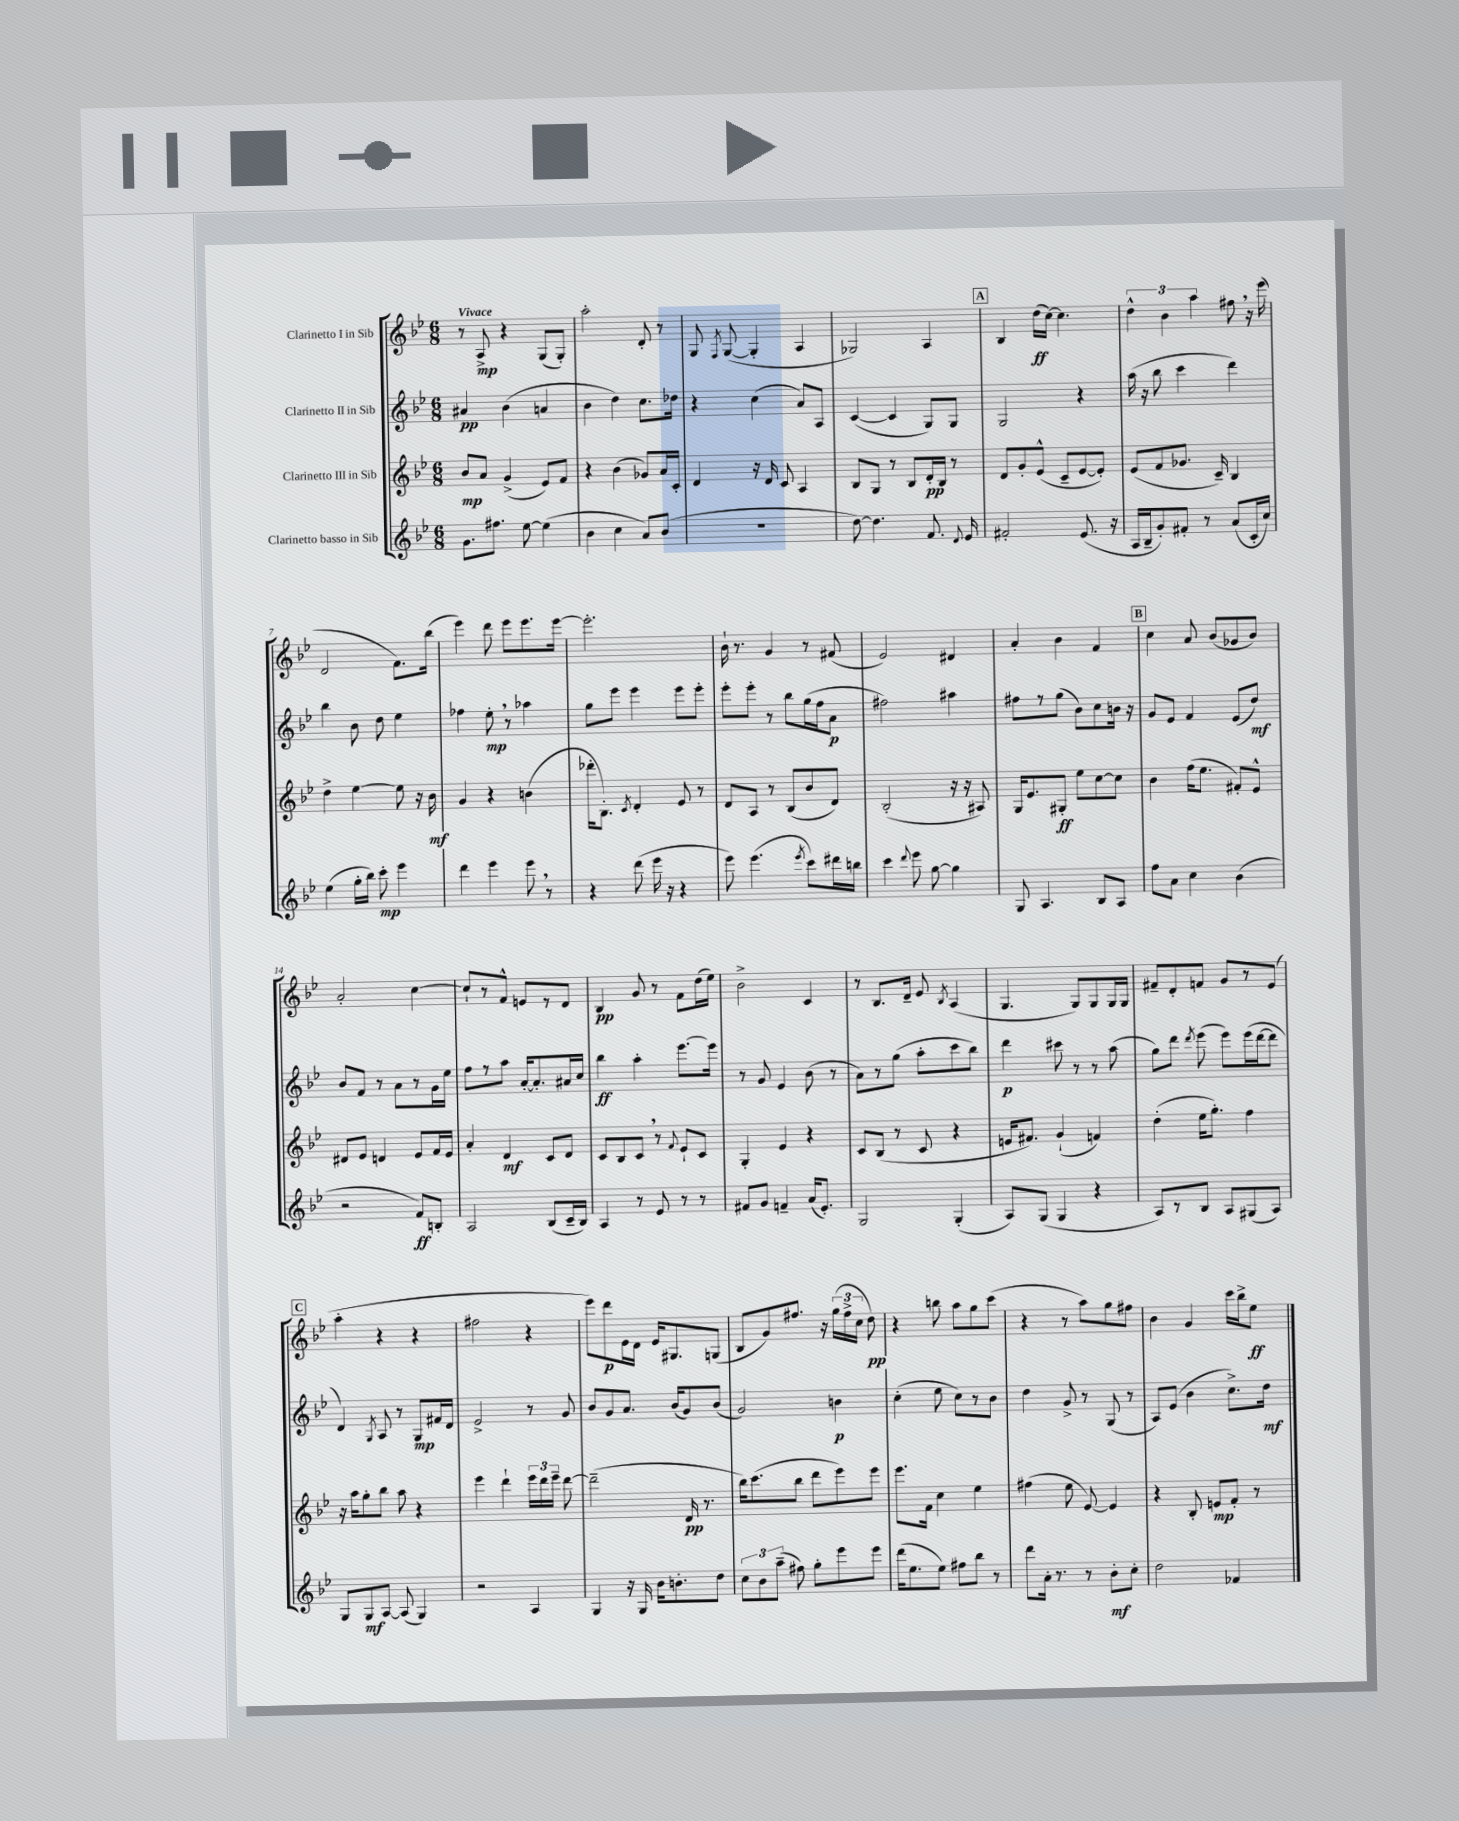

**kern	**kern	**kern	**kern
*staff4	*staff3	*staff2	*staff1
*clefG2	*clefG2	*clefG2	*clefG2
*k[b-e-]	*k[b-e-]	*k[b-e-]	*k[b-e-]
*M6/8	*M6/8	*M6/8	*M6/8
8.g\L	8b-/L	4a#/	8r
.	8a/J	.	8A^/
8.ff#\J	.	.	.
.	(4g^/	(4b-\	4r
[8ee-\	.	.	.
(4ee-\]	8e-/L)	4a/	(8G/L
.	8f/J	.	8G'/J)
=	=	=	=
4b-\	4r	4b-\	2aa'\
4cc\	(4b-\	4dd\)	.
8a/L)	8g-/L)	8.cc\L	8d'/
(8b-/J	16a/L	.	8r
.	16c'/JJ	16dd-\Jk	.
=	=	=	=
2.r	4d/	4r	8G/
.	.	.	8qF/
.	.	.	([8G/
.	16r	(4cc\	4G'/]
.	16d/	.	.
.	8c/	.	.
.	4A/	8a/L)	4A/
.	.	8A/J	.
=	=	=	=
[8dd\)	8B-/L	([4c/	2G-/)
4.dd\]	8G/J	.	.
.	8r	4c/]	.
.	8B-/L	.	.
8.f/	16d'/L	8G/L)	4A/
.	16B-/JJ	.	.
.	8r	8G/J	.
8qqd/	.	.	.
16e-/	.	.	.
=	=	=	=
2f#'/	8d/L	2G/	4B-/
.	8g'/	.	.
.	(8e-^^/J	.	(16dd\LL
.	.	.	[16cc\JJ)
.	8c~/L	.	4.cc\]
(8.e-/	[8e-/	4r	.
.	8e-'/]J)	.	.
16r	.	.	.
=	=	=	=
16A/LL	(8e-/L	(16aa\	6dd^^\
16B-~/J	.	16r	.
8g'/)	8f/	8bb-\	.
.	.	.	6b-\
8f#'/J	8.g-/J	4ccc\	.
.	.	.	6aa\
8r	.	.	.
.	16c~/)	.	.
(8a/L	4B-/	4ddd\)	8ff#\
16c'/L	.	.	16r
16cc/JJ)	.	.	(16eee-\
=	=	=	=
(4ee-\	4dd^\	4bb-\	2d/
16gg'\LL	[4ee-\	8b-\	.
16bb-\JJ)	.	.	.
8ccc'\	.	8dd\	.
4eee-\	8ee-\]	4ee-\	8.f\L)
.	16r	.	.
.	16b-\	.	(16bb-\Jk
=	=	=	=
4ddd\	4g/	4ff-\	4eee-\)
4eee-\	4r	8ee-'\	8ddd\
.	.	8r	8eee-\L
8eee-\	(4b\	4aa-\	8.eee-\
8r	.	.	.
.	.	.	[16eee-\Jk
=	=	=	=
4r	16ddd-'\LK	8gg\L	2.eee-'\]
.	8.B-'\J)	.	.
.	.	8eee-\J	.
.	8qc/	.	.
(8ddd\	4d'/	4eee-\	.
16eee-\	.	.	.
16r	.	.	.
4r	8e-/	8eee-\L	.
.	8r	8eee-'\J	.
=	=	=	=
8eee-\)	8d/L	8eee-'\L	16b-`\
.	.	.	8.r
(4.eee-\	8A/J	8eee-'\J	.
.	8r	8r	4g/
.	(8B-/L	8bb-\L	.
8qeee-/	.	.	.
8ccc\L)	8b-/	(16gg\L	8r
.	.	16ff\J	.
16ddd#\L	8d/J)	8a\J	(8f#/
16bb\JJ	.	.	.
=	=	=	=
4ccc\	(2B-'/	2ff#\)	2e-/)
8qqddd/	.	.	.
8eee-\	.	.	.
[8gg\	.	.	.
4gg\]	16r	4aa#\	4d#/
.	16r	.	.
.	8A#/)	.	.
=	=	=	=
8G/	16G/LK	8ff#\L	4a'/
.	8.e-/	.	.
4.A/	.	8r	.
.	8G#'/J	(8gg\J	4b-\
.	8ee-\L	8b-\L)	.
8B-/L	[8cc\	8cc\	4f/
8A/J	8cc\]J	16b\Jk	.
.	.	16r	.
=	=	=	=
8ff\L	4b-\	8g/L	4cc\
8a\J	.	8e-/J	.
4cc\	(16ff\LK	4f/	8a/
.	8.ee-\J	.	.
.	.	.	(8b-/L
(4b-\	8f#'/L)	(8e-/L	8g-/
.	8e-^^/J	8dd/J)	8b-/J)
=	=	=	=
2r	8d#/L	8b-/L	2a'/
.	8e-/J	8f/J	.
.	4d/	8r	.
.	.	8a\L	.
8f/L)	8e-/L	8r	[4cc\
8B'/J	16f/L	16g\L	.
.	16e-/JJ	16ee-\JJ	.
=	=	=	=
2A/	4a'/	8ff\L	8cc`/]L
.	.	8r	8r
.	4d/	8aa\J	8f^^/J
.	.	[16a'/LK	8e/L
.	.	8.a'/]	.
(8B-/L	8c/L	.	8r
16c~/L	8d/J	16a#/L	8d/J
16B-/JJ)	.	16cc/JJ	.
=	=	=	=
4A/	8c/L	4bb-\	4B-/
.	8B-/	.	.
8r	8c/J	4aa'\	8g/
8e-/	8r	.	8r
.	8qqf/	.	.
8r	8e-`/L	[8.eee-\L	8f\L
8r	8c/J	.	(16dd\L
.	.	16eee-\]Jk	16ee-\JJ)
=	=	=	=
8f#/L	4G'/	8r	2b-^\
8g/J	.	8g/	.
4f~/	4e-/	4e-/	.
(16a/LK	4r	(8b-\	4c/
8.e-'/J)	.	.	.
.	.	8r	.
=	=	=	=
2G/	8c/L	8a\L)	8r
.	(8B-/J	8r	8.B-/L
.	8r	(8gg\J	.
.	.	.	16d~/Jk
.	8c/	8aa'\L	8e-/
.	.	.	8qB-/
(4G'/	4r	8ccc\	(4A/
.	.	8bb-\J)	.
=	=	=	=
8A/L)	16e/LK	4ddd\	4.G/
.	8.f#/J)	.	.
(8G/J	.	.	.
4G/	(4g`/	8ccc#\	.
.	.	8r	8G/L)
4r	4f/)	8r	8G/
.	.	(8aa\	16G/L
.	.	.	16G/JJ
=	=	=	=
8A/L)	(4dd'\	8gg\L)	8f#~/L
8r	.	8ddd\J	8d'/
.	.	8qddd/	.
8B-/J	16ee-\LK	(8eee-\	8f/J
.	8.gg'\J)	.	.
8A/L	.	8eee-\L)	8g/L
(8G#/	4ff\	(16eee-\L	8r
.	.	[16ddd\J	.
8A/J)	.	8ddd\]J	(8e-/J
=	=	=	=
8G/L	16r	4d/)	4aa'\
.	16aa\LK	.	.
8G/	8gg'\	.	.
.	.	8qG/	.
[8A/J	8bb-\J	8A/	4r
(8A/]	8aa\	8r	.
4G/)	4r	8G/L	4r
.	.	16f#/L	.
.	.	16d/JJ	.
=	=	=	=
2r	4eee-\	2e-^/	2ff#\
.	4ddd`\	.	.
4A/	24eee-\LL	8r	4r
.	24ddd\	.	.
.	24eee-~\JJ	.	.
.	[8ddd\	8g/	.
=	=	=	=
4G/	(2ddd~\]	8b-/L	8eee-\L)
.	.	8g/	8ddd\
16r	.	8.a/J	16e-\L
16G/	.	.	16d\JJ
16b-\LK	.	.	16e-/LK
8.b'\	.	(16b-/LK	8.G#/
.	16d/	8g/)	.
.	8.r	.	.
8dd\J	.	(8b-/J	(8G/J
=	=	=	=
12cc\L	16bb-\LK)	2g/)	8B-/L
.	(8.ccc\	.	.
12b-\	.	.	.
.	.	.	8g/)
(12aa~\J	.	.	.
8ff#\)	8bb-\J	.	8.ff#/J
8gg'\L	8ddd\L	.	.
.	.	.	16r
8eee-\	8eee-\)	4b\	(24gg\LL
.	.	.	24ff#^\
.	.	.	24cc\JJ
8eee-\J	8eee-\J	.	8dd\)
=	=	=	=
(16ddd\LK	8.eee-\L	(4cc'\	4r
8.ee-\	.	.	.
.	16f\Jk	.	.
8ee-\J)	4cc\	8ee-\	8bb\
8ff#\L	.	8cc\L)	8aa\L
8bb-\J	4ee-\	8r	8gg\
8r	.	8b-\J	(8ccc\J
=	=	=	=
8ddd\L	(4ff#\	4dd\	4r
16a'\Jk	.	.	.
8.r	.	.	.
.	8ee-\	8g^/	8r
8r	[8e-/)	8r	8aa\L)
8b-'\L	4e-/]	(8G/	8gg\
8cc'\J	.	8r	8ff#\J
=	=	=	=
2dd\	4r	8A/L)	4b-\
.	.	(8e-/J	.
.	8B-'/	4b-\	4g/
.	8e/L	.	.
4f-/	8f'/J	8.cc^\L)	16ccc\LL
.	.	.	16bb-^\J
.	8r	.	8ee-\J
.	.	16dd\Jk	.
==	==	==	==
*-	*-	*-	*-
